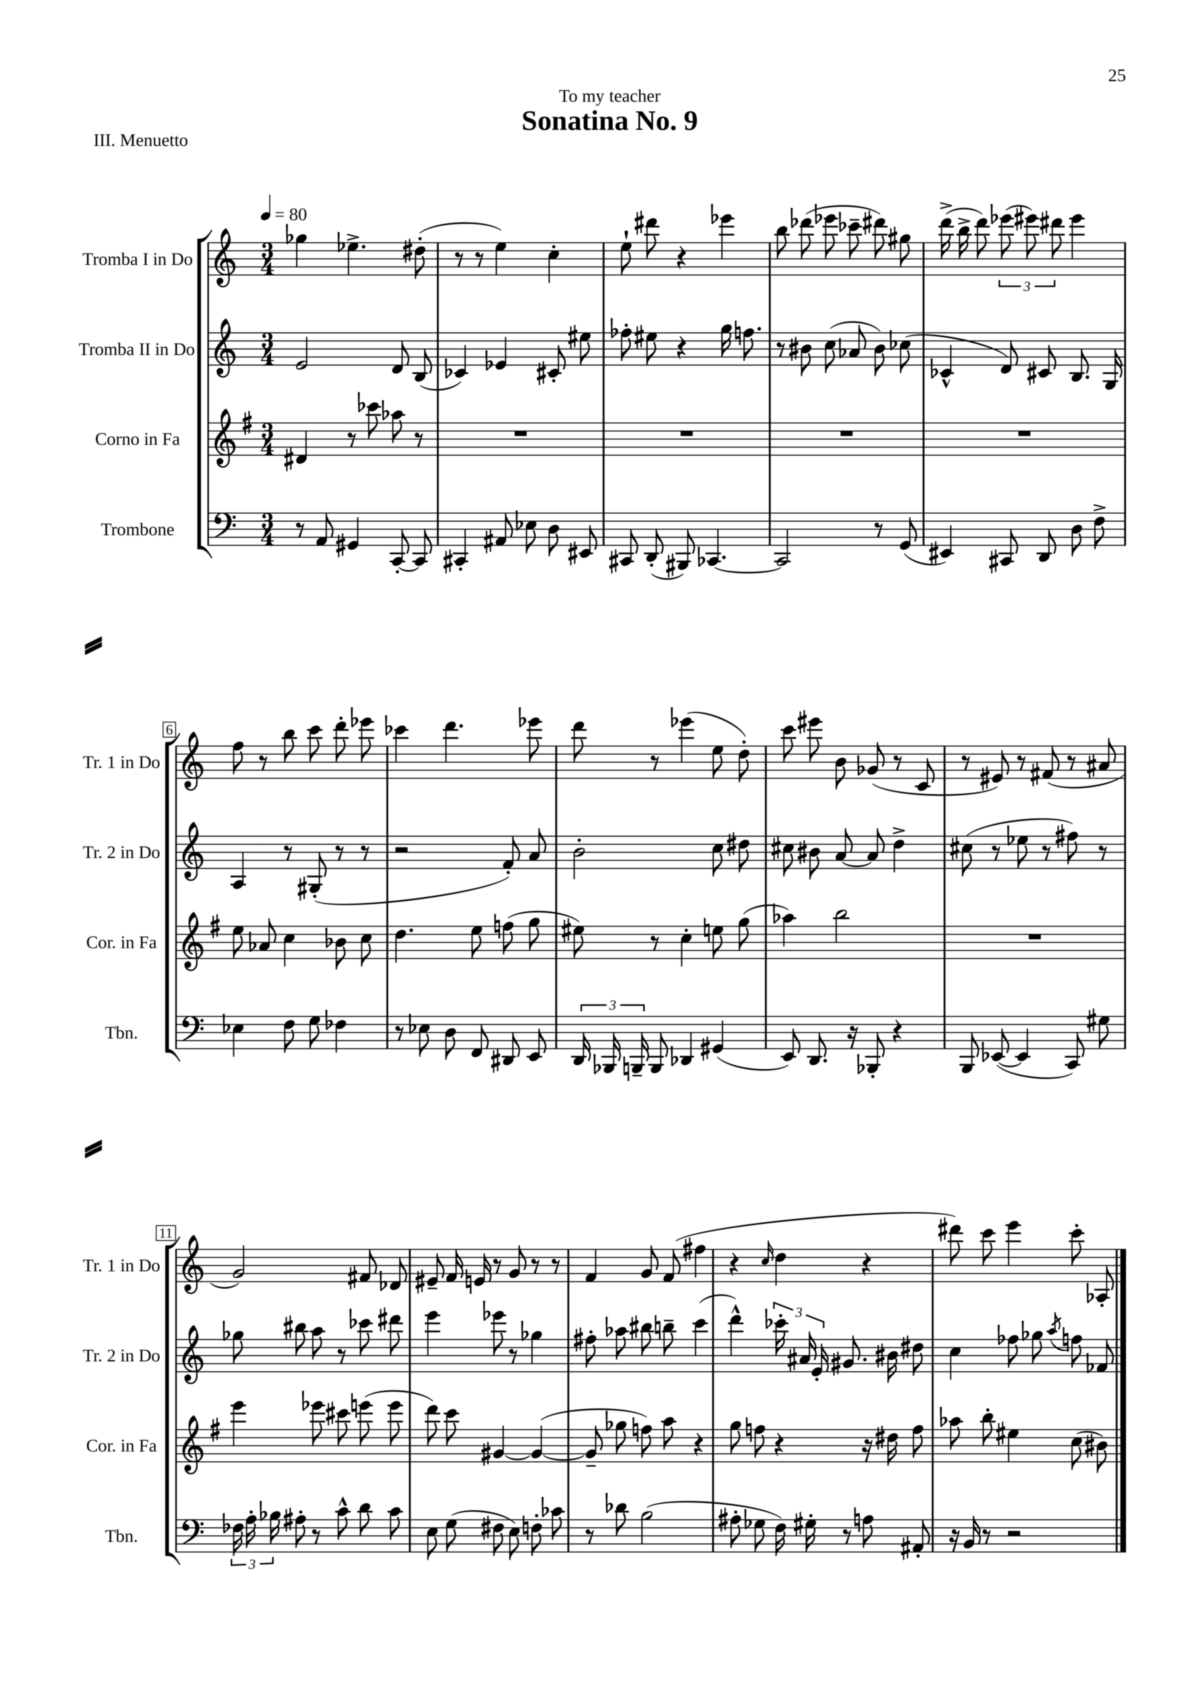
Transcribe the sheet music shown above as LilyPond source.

\header { title = "Sonatina No. 9" dedication = "To my teacher" piece = "III. Menuetto" }
<<
\new StaffGroup <<
\new Staff = "s0" \with { instrumentName = "Tromba I in Do" shortInstrumentName = "Tr. 1 in Do" } {
    \clef treble \key c \major \numericTimeSignature \time 3/4 \tempo 4 = 80
    \autoBeamOff ges''4 ees''4.-> dis''8-.( |
    r8 r8 e''4) c''4-. |
    e''8-! dis'''8 r4 ees'''4 |
    b''8 des'''8( ees'''8 ces'''8-- dis'''8) gis''8 |
    d'''16->( b''16-> d'''8) \tuplet 3/2 { ees'''8( eis'''8) dis'''8 } eis'''4 |
    f''8 r8 b''8 c'''8 d'''8-. ees'''8 |
    ces'''4 d'''4. ees'''8 |
    d'''8 r8 ees'''4( e''8 d''8-.) |
    c'''8 eis'''8 b'8 ges'8( r8 c'8 |
    r8 eis'8) r8 fis'8( r8 ais'8 |
    g'2) fis'8 des'8 |
    eis'8-- f'16 e'16 r8 g'8 r8 r8 |
    f'4 g'8 f'8( fis''4 |
    r4 \grace { c''16 } d''4 r4 |
    dis'''8) c'''8 e'''4 c'''8-. aes8-. \bar "|." |
}
\new Staff = "s1" \with { instrumentName = "Tromba II in Do" shortInstrumentName = "Tr. 2 in Do" } {
    \clef treble \key c \major \numericTimeSignature \time 3/4
    \autoBeamOff e'2 d'8 b8( |
    ces'4) ees'4 cis'8-. eis''8 |
    fes''8-. eis''8 r4 g''16 f''8. |
    r8 bis'8 c''8( aes'8 bis'8) ces''8( |
    ces'4-^ d'8) cis'8 b8. g16 |
    a4 r8 gis8-.( r8 r8 |
    r2 f'8-.) a'8 |
    b'2-. c''8 dis''8 |
    cis''8 bis'8 a'8~ a'8 d''4-> |
    cis''8( r8 ees''8 r8 fis''8) r8 |
    ges''8 bis''8 a''8 r8 ces'''8 dis'''8 |
    e'''4 ees'''8 r8 ges''4 |
    fis''8-. aes''8 bis''8 b''8-- c'''4( |
    d'''4-^) \tuplet 3/2 { ces'''16-. ais'16 e'16-. } gis'8. bis'16 dis''8 |
    c''4 fes''8 ges''8 \acciaccatura { a''8 } f''8 fes'8 \bar "|." |
}
\new Staff = "s2" \with { instrumentName = "Corno in Fa" shortInstrumentName = "Cor. in Fa" } {
    \clef treble \key g \major \numericTimeSignature \time 3/4
    \autoBeamOff dis'4 r8 ces'''8 aes''8 r8 |
    R2. |
    R2. |
    R2. |
    R2. |
    e''8 aes'8 c''4 bes'8 c''8 |
    d''4. e''8 f''8( g''8 |
    eis''8) r8 c''4-. e''8 g''8( |
    aes''4) b''2 |
    R2. |
    e'''4 ees'''8 cis'''8 e'''8( e'''8 |
    d'''8) c'''8 gis'4~ gis'4~( |
    gis'8-- ges''8 f''8) a''8 r4 |
    g''8 f''8 r4 r16 dis''16 f''8 |
    aes''8 b''8-. eis''4 c''8( bis'8) \bar "|." |
}
\new Staff = "s3" \with { instrumentName = "Trombone" shortInstrumentName = "Tbn." } {
    \clef bass \key c \major \numericTimeSignature \time 3/4
    \autoBeamOff r8 a,8 gis,4 c,8~-. c,8 |
    cis,4-. ais,8 ees8 d8 eis,8 |
    cis,8 d,8-.( bis,,8) ces,4.~ |
    ces,2 r8 g,8( |
    eis,4) cis,8 d,8 d8 f8-> |
    ees4 f8 g8 fes4 |
    r8 ees8 d8 f,8 dis,8 e,8 |
    \tuplet 3/2 { d,16 bes,,16 b,,16-- } b,,8 des,4 gis,4( |
    e,8) d,8. r16 bes,,8-. r4 |
    b,,8 ees,8~( ees,4 c,8) gis8 |
    \tuplet 3/2 { fes16 a16-. bes16 } ais8-. r8 c'8-^ d'8 c'8 |
    e8 g8( fis8 e8) f8-. ces'8 |
    r8 des'8 b2( |
    ais8-. ges8 f16) gis16-. r8 a8 ais,8-. |
    r16 b,16 r8 r2 \bar "|." |
}
>>
>>
\layout { \context { \Score \override BarNumber.stencil = #(make-stencil-boxer 0.1 0.3 ly:text-interface::print) } }
